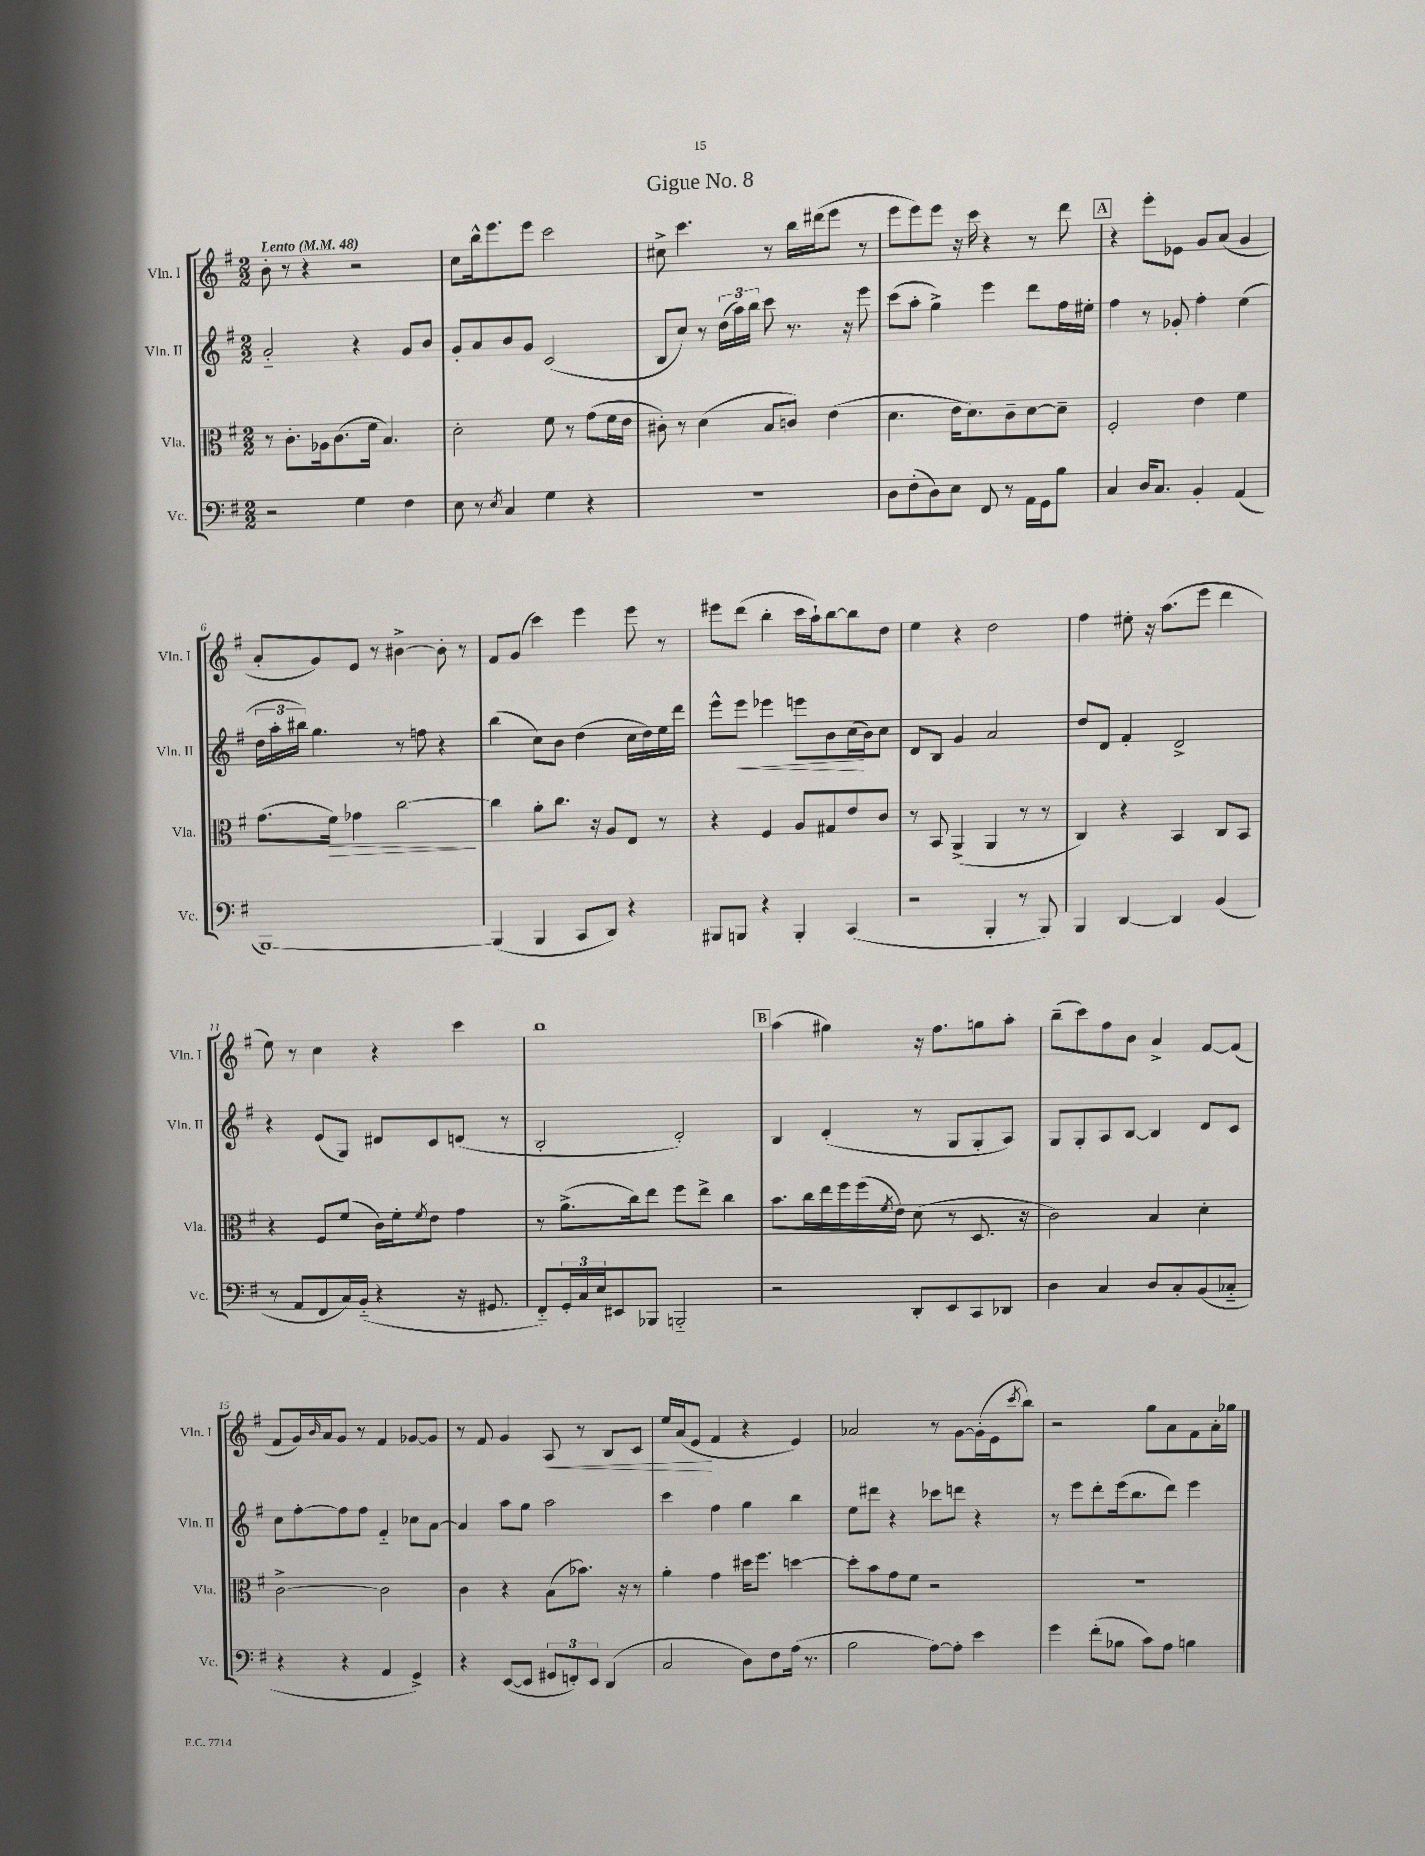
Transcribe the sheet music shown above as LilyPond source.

\header { title = "Gigue No. 8" }
<<
\new StaffGroup <<
\new Staff = "s0" \with { instrumentName = "Vln. I" shortInstrumentName = "Vln. I" } {
    \clef treble \key g \major \numericTimeSignature \time 2/2 \tempo "Lento" 4 = 48
    b'8-. r8 r4 r2 |
    c''8 b''16-^ e'''8. e'''8 c'''2 |
    cis''8-> c'''4. r8 b''16 dis'''16( e'''8 r8 |
    e'''8 e'''8) e'''8 r16 c'''16 r4 r8 d'''8 |
    \mark \markup { \box "A" } r4 e'''8-. ees'8 g'8 a'8( g'4 |
    a'8-. g'8) e'8 r8 bis'4~-> bis'8-. r8 |
    fis'8 g'8( c'''4) e'''4 e'''8 r8 |
    eis'''8 d'''8( b''4-. c'''16 a''16-!) b''8~ b''8 d''8 |
    e''4 r4 d''2 |
    fis''4 eis''8-. r16 a''8.( e'''8 d'''4 |
    e''8) r8 c''4 r4 c'''4 |
    b''1 |
    \mark \markup { \box "B" } a''4( gis''4) r16 fis''8. g''8 a''8-. |
    b''8--( c'''8) fis''8 b'8 a'4-> fis'8~ fis'8( |
    fis'8 g'16) \grace { b'16 } a'16 g'8 r8 fis'4 ges'8~ ges'8 |
    r8 fis'8 g'4 a8\< r8 b8 c'8 |
    e''16 a'16( e'8\! fis'4 r4 e'4) |
    aes'2 r8 g'8~ g'16-.( e'16 \acciaccatura { c'''8 } b''8) |
    r2 g''8 a'8 fis'8 a'16-. ges''16 \bar "|." |
}
\new Staff = "s1" \with { instrumentName = "Vln. II" shortInstrumentName = "Vln. II" } {
    \clef treble \key g \major \numericTimeSignature \time 2/2
    a'2-_ r4 g'8 b'8 |
    g'8-. a'8 b'8 g'8 c'2( |
    b8 c''8) r8 \tuplet 3/2 { d''16( a''16) b''16 } c'''8 r8. r16 e'''8 |
    c'''8( a''8-. g''4->) e'''4 d'''8 fis''16 eis''16-. |
    \mark \markup { \box "A" } fis''4 r8 ges'8-. fis''4-. e''4( |
    \tuplet 3/2 { d''16 a''16-. bis''16) } g''4. r8 f''8 r4 |
    b''4( c''8) b'8 d''4( c''16 d''16) e''16 d'''16 |
    e'''8-^ e'''8\< ees'''4 e'''8 b'8 c''16\!( b'16) c''8 |
    d'8 b8 g'4 a'2 |
    d''8 d'8 fis'4-. d'2-> |
    r4 e'8( g8) dis'8 c'8 d'8( r8 |
    b2-. d'2-.) |
    \mark \markup { \box "B" } b4 d'4-.( r8 g8 g8-. a8) |
    g8 g8-. a8 b8~ b4 d'8 c'8 |
    c''8 fis''8~-. fis''8 fis''8 fis'4-_ ces''8 a'8~ |
    a'4 a''8 g''8 a''2 |
    c'''4 fis''4 g''4 b''4 |
    e''8 dis'''8 r4 ces'''8 d'''8 r4 |
    r8 e'''8 d'''8-. e'''16( b''8. d'''8) e'''4 \bar "|." |
}
\new Staff = "s2" \with { instrumentName = "Vla." shortInstrumentName = "Vla." } {
    \clef alto \key g \major \numericTimeSignature \time 2/2
    r8 c'8.-. aes16 c'8.( fis'16 b4.) |
    d'2-. fis'8 r8 g'8( fis'16 e'16 |
    cis'8-.) r8 d'4( b8 c'8) e'4( |
    d'4. e'16 d'8.) c'8-- d'8~ d'8-- |
    \mark \markup { \box "A" } fis2-. e'4 fis'4 |
    g'8.( fis'16\>) ges'4 c''2~\! |
    c''4 a'8-. c''8. r16 a8 e8 r8 |
    r4 fis4 a8 gis8 e'8 c'8 |
    r8 b,8 a,4->( a,4 r8 r8 |
    c4) r4 b,4 c8 b,8 |
    r4 fis8 fis'8( c'16) fis'16-. \acciaccatura { fis'8 } e'8 g'4 |
    r8 a'8.->( c''16) e''8 fis''8 e''8-> c''4 |
    \mark \markup { \box "B" } b'8. c''16 e''16 fis''16 fis''16( \acciaccatura { fis'8 } e'16) d'8( r8 d8. r16 |
    c'2) b4 d'4-. |
    c'2~-> c'2 |
    c'4 r4 b8( bes'8.) r16 r8 |
    a'4-. g'4 dis''16 fis''8. d''4~ |
    d''8-. b'8 g'8 fis'8 r2 |
    R1 \bar "|." |
}
\new Staff = "s3" \with { instrumentName = "Vc." shortInstrumentName = "Vc." } {
    \clef bass \key g \major \numericTimeSignature \time 2/2
    r2 g4 fis4 |
    e8 r8 \acciaccatura { e8 } c4 g4 r4 |
    R1 |
    d8 fis8-.( d8) e8 fis,8 r8 a,16 g,16 b8 |
    \mark \markup { \box "A" } c4 d16 c8. b,4-. a,4( |
    b,,1~) |
    b,,4( b,,4 c,8 d,8) r4 |
    bis,,8 b,,8 r4 b,,4-. c,4( |
    r2 b,,4-. r8 b,,8) |
    b,,4 d,4~ d,4 b,4( |
    r8 a,8 fis,8 c16) b,16-_( r4 r16 gis,8. |
    fis,8-_) \tuplet 3/2 { g,16-. c16 e16 } eis,8 bes,,8 b,,2-_ |
    \mark \markup { \box "B" } r2 d,8-. e,8 c,8 des,8 |
    d4 c4 d8 c8-. b,8( ces8-_ |
    r4 r4 a,4 g,4->) |
    r4 e,8~( e,8 \tuplet 3/2 { gis,8 f,8-.) e,8 } d,4( |
    c2 d8) fis8 a16( r8. |
    b2 a8~) a8-. e'4 |
    g'4 fis'8-.( bes8 c'8) a8 b4 \bar "|." |
}
>>
>>
